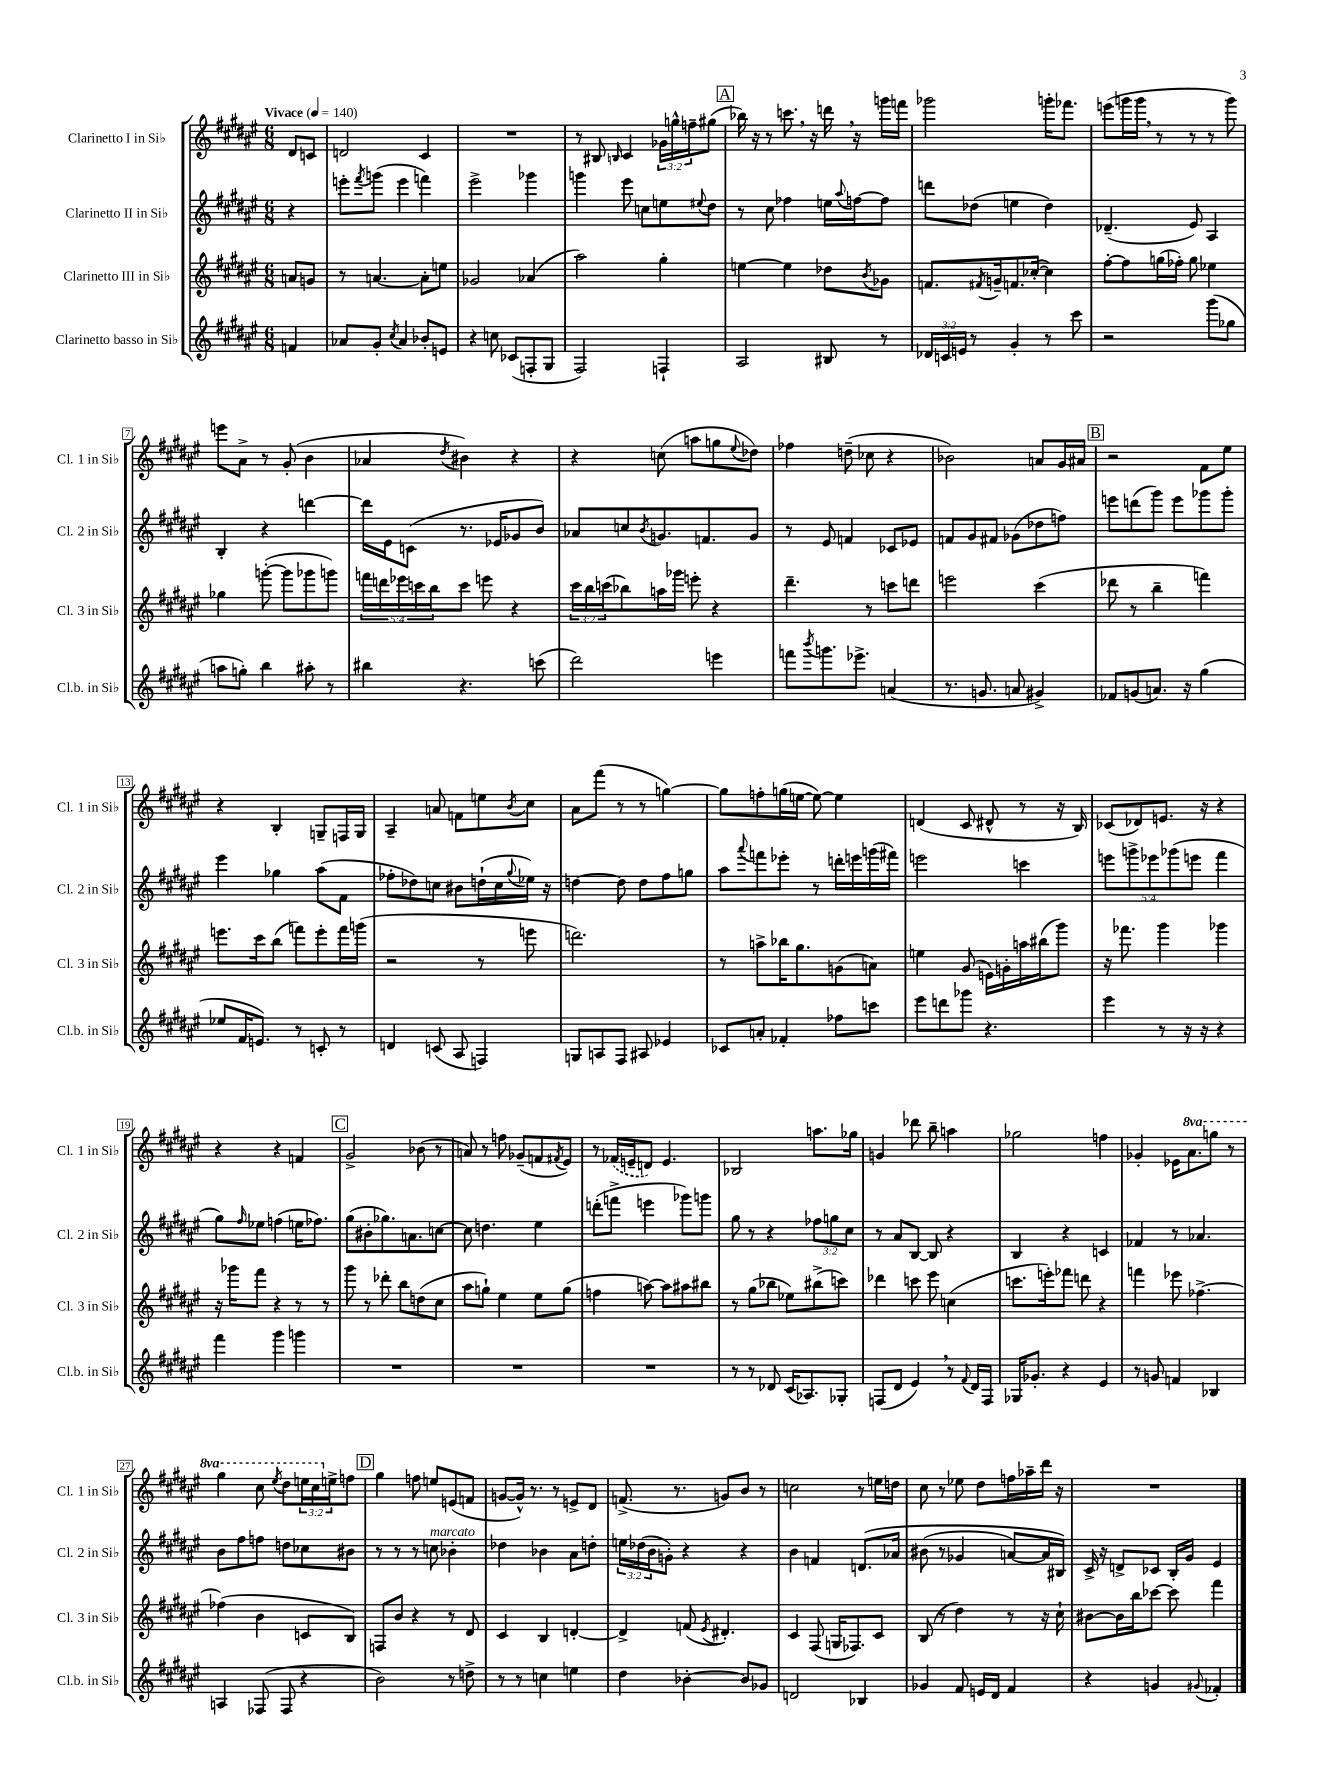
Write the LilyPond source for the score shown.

<<
\new StaffGroup <<
\new Staff = "s0" \with { instrumentName = "Clarinetto I in Sib" shortInstrumentName = "Cl. 1 in Sib" } {
    \clef treble \key fis \major \numericTimeSignature \time 6/8 \override Staff.TupletNumber.text = #tuplet-number::calc-fraction-text \set Staff.ottavationMarkups = #ottavation-simple-ordinals \partial 4 \tempo "Vivace" 4 = 140
    dis'8 c'8 |
    d'2 cis'4 |
    R2. |
    r8 bis8 \grace { b16 } cis'4 \tuplet 3/2 { ges'16 g''16-^ f''16-- } gis''8( |
    \mark \markup { \box "A" } bes''16) r16 r8 c'''8. \breathe r16 d'''16 \breathe r16 g'''16 f'''16 |
    ges'''2 g'''16-. fes'''8. |
    e'''8( g'''16 g'''16 \breathe r8 r8 r8 g'''8) |
    e'''8 ais'8-> r8 gis'8-.( b'4 |
    aes'4 \acciaccatura { dis''8 } bis'4) r4 |
    r4 c''8( a''8 g''8 \appoggiatura { eis''8 } des''8) |
    fes''4 d''8--( ces''8 r4 |
    bes'2) a'8 gis'16 ais'16 |
    \mark \markup { \box "B" } r2 fis'8 eis''8 |
    r4 b4-. g8-- f16 g16 |
    ais4-- a'8 f'8 e''8 \acciaccatura { b'8 } cis''8 |
    ais'8 fis'''8( r8 r8 g''4~) |
    g''8 f''8-. g''16( e''16~ e''8~) e''4 |
    d'4( cis'8 dis'8-^ r8 r16 b16) |
    ces'8( des'8) e'8. r16 r4 |
    r4 r4 f'4 |
    \mark \markup { \box "C" } gis'2-> bes'8( r8 |
    a'8) r8 f''8 ges'8--( f'8 \acciaccatura { fis'8 } eis'8) |
    r8 \once \slurDashed fes'16( e'16-- d'8) e'4. |
    bes2 a''8. ges''16 |
    g'4 des'''8 b''8-- a''4 |
    ges''2 f''4 |
    ges'4-. ees'16 \ottava #1 ais''8. g'''8 r8 |
    gis'''4 cis'''8 \acciaccatura { eis'''8 } dis'''8 \tuplet 3/2 { e'''16 cis'''16 \ottava #0 e''16-> } f''8 |
    \mark \markup { \box "D" } gis''4 f''8 e''8 e'8( f'8 |
    g'8~ g'16-^) r8. r8 e'8-> dis'8 |
    f'8.->( r8. g'8) b'8 r8 |
    c''2 r8 e''16 d''16 |
    cis''8 r8 ees''8 dis''8 f''16 aes''16-- dis'''16 r16 |
    R2. \bar "|." |
}
\new Staff = "s1" \with { instrumentName = "Clarinetto II in Sib" shortInstrumentName = "Cl. 2 in Sib" } {
    \clef treble \key fis \major \numericTimeSignature \time 6/8 \override Staff.TupletNumber.text = #tuplet-number::calc-fraction-text \partial 4
    r4 |
    e'''8-. \acciaccatura { fis'''8 } g'''8( e'''4 f'''4) |
    eis'''2-> ges'''4 |
    g'''4 eis'''8 c''8 e''8 \appoggiatura { eis''8 } dis''8 |
    \mark \markup { \box "A" } r8 cis''8 fes''4 e''16 \appoggiatura { ais''8 } f''16~ f''8 |
    d'''8 des''8( e''4 des''4) |
    des'4.--( eis'8) ais4 |
    b4-. r4 d'''4~ |
    d'''16 eis'16 c'8( r8. ees'16 ges'8 b'8) |
    aes'8 c''8 \acciaccatura { b'8 } g'8. f'8. g'8 |
    r8 eis'8 f'4 ces'8 ees'8 |
    f'8 gis'8 fis'8 ges'8( des''8 f''8) |
    \mark \markup { \box "B" } e'''8 d'''8( gis'''8) e'''8 ges'''8 ges'''8-. |
    eis'''4 ges''4 ais''8( fis'8 |
    fes''8-. des''8) c''8 bis'8 d''16-!( c''16 \appoggiatura { gis''8 } ees''16) r16 |
    d''4~ d''8 d''8 fis''8 g''8 |
    ais''8 \appoggiatura { ais'''8 } f'''8 ees'''8-. r8 d'''16-. e'''16 g'''16( fis'''16) |
    e'''2 c'''4 |
    \tuplet 5/4 { e'''8 g'''8-> ees'''8 ges'''8( e'''8 } fis'''4 |
    gis''8) \grace { fis''16 } ees''8 f''4( e''16 fes''8.) |
    \mark \markup { \box "C" } gis''8( bis'8-. ges''8.) a'8. c''8~ |
    c''8 d''4. eis''4 |
    d'''8-.( f'''8-> e'''4 ges'''8) g'''8 |
    gis''8 r8 r4 \tuplet 3/2 { fes''8 g''8 cis''8 } |
    r8 ais'8 b8~ b8 r4 |
    b4 r4 c'4 |
    fes'4 r8 aes'4. |
    b'8 fis''8 f''8 d''8 ces''8 bis'8 |
    \mark \markup { \box "D" } r8 r8 r8 c''8^\markup { \italic "marcato" } bes'4-. |
    des''4 bes'4 ais'8 d''8-. |
    \tuplet 3/2 { e''16 des''16( b'16 } g'8-.) r4 r4 |
    b'4 f'4 d'8.\( aes'16 |
    bis'8( r8 ges'4 a'8~) a'16 bis16\) |
    cis'16-> r16 d'8-> ces'8 b16-. gis'16 eis'4 \bar "|." |
}
\new Staff = "s2" \with { instrumentName = "Clarinetto III in Sib" shortInstrumentName = "Cl. 3 in Sib" } {
    \clef treble \key fis \major \numericTimeSignature \time 6/8 \override Staff.TupletNumber.text = #tuplet-number::calc-fraction-text \partial 4
    a'8 g'8 |
    r8 a'4.~ a'8-. e''8 |
    ges'2 aes'4( |
    ais''2) gis''4-. |
    \mark \markup { \box "A" } e''4~ e''4 des''8 \acciaccatura { b'8 } ges'8 |
    f'8. \acciaccatura { fis'8 } g'16-- f'8. ces''16~-.( ces''4) |
    fis''8~-. fis''8 g''16( fes''16-.) g''8 ees''4 |
    ges''4 g'''8~-.( g'''8 ges'''8 g'''8) |
    \tuplet 5/4 { f'''16 d'''16 ees'''16 c'''16 b''16 } c'''8 e'''8 r4 |
    \tuplet 3/2 { cis'''16 b''16 c'''16( } bes''8) a''16 ges'''16 e'''8-. r4 |
    dis'''4.-- r8 c'''8 d'''8 |
    e'''2 cis'''4( |
    \mark \markup { \box "B" } des'''8 r8 b''4-- f'''4) |
    e'''8. cis'''16 b''8( f'''8) e'''8-. f'''16 g'''16( |
    r2 r8 e'''8 |
    d'''2.) |
    r8 a''8-> bes''16 gis''8. g'8( a'8) |
    e''4 gis'8( e'16) g'16-. a''16 bis''16( gis'''8) |
    r16 fes'''8. gis'''4 ges'''4 |
    r16 ges'''16 fis'''8 r4 r8 r8 |
    \mark \markup { \box "C" } gis'''8 r8 des'''8-. b''8 d''8( cis''8 |
    ais''8 g''8-!) eis''4 eis''8 g''8( |
    f''4 a''8~) a''8 ais''8 bis''8 |
    r8 gis''8( bes''8 ees''8) bis''8->( c'''8) |
    des'''4 c'''8 eis'''8 c''4( |
    c'''8. e'''16-.) fes'''8 d'''8 r4 |
    f'''4 ees'''8 fes''4.~-> |
    fes''4( b'4 c'8 b8) |
    \mark \markup { \box "D" } f8 b'8 r4 r8 dis'8 |
    cis'4 b4 d'4~-. |
    d'4-> f'8( \acciaccatura { eis'8 } dis'4.-.) |
    cis'4 fis8( g16 fes8.) cis'8 |
    b8( r8 dis''4) r8 r16 cis''16-! |
    bis'8~ bis'16 b''16 ces'''8~ ces'''8 fis'''4 \bar "|." |
}
\new Staff = "s3" \with { instrumentName = "Clarinetto basso in Sib" shortInstrumentName = "Cl.b. in Sib" } {
    \clef treble \key fis \major \numericTimeSignature \time 6/8 \override Staff.TupletNumber.text = #tuplet-number::calc-fraction-text \partial 4
    f'4 |
    aes'8 gis'8-. \acciaccatura { cis''8 } aes'4 bes'8-. e'8 |
    r4 c''8 ces'8( f8-. gis8 |
    fis2) f4-! |
    \mark \markup { \box "A" } ais2 bis8 r8 |
    \tuplet 3/2 { des'16 c'16 e'16 } r8 gis'4-. r8 cis'''8 |
    r2 gis'''8( ges''8 |
    a''8 g''8-.) b''4 ais''8-. r8 |
    bis''4 r4. c'''8( |
    dis'''2) e'''4 |
    f'''8 \acciaccatura { b'''8 } g'''8. ees'''8.-> a'4( |
    r8. g'8. a'8 gis'4->) |
    \mark \markup { \box "B" } fes'8 g'8( a'8.) r16 gis''4( |
    ees''8 fis'16 e'8.) r8 c'8-. r8 |
    d'4 c'8( ais8 f4) |
    g8 a8 fis8 ais8 ees'4 |
    ces'8 a'8-. fes'4-. fes''8 c'''8 |
    eis'''8 d'''8 ges'''8 r4. |
    eis'''4 r8 r16 r16 r4 |
    fis'''4 gis'''4 g'''4 |
    \mark \markup { \box "C" } R2. |
    R2. |
    R2. |
    r8 r8 des'8 cis'16( aes8.) ges8-. |
    f8( dis'8 eis'4) \breathe r8 \appoggiatura { fis'8 } dis'16 f16 |
    ges16 ges'8.-. r4 eis'4 |
    r8 g'8 f'4 bes4 |
    a4 fes8( fes8 r4 |
    \mark \markup { \box "D" } b'2) r8 d''8-> |
    r8 r8 c''4 e''4 |
    dis''4 bes'4~-. bes'8 ges'8 |
    d'2 bes4 |
    ges'4 fis'8 e'16 dis'16 fis'4 |
    r4 g'4 \appoggiatura { gis'8 } fes'4-. \bar "|." |
}
>>
>>
\layout { \context { \Score \override BarNumber.stencil = #(make-stencil-boxer 0.1 0.3 ly:text-interface::print) } }
